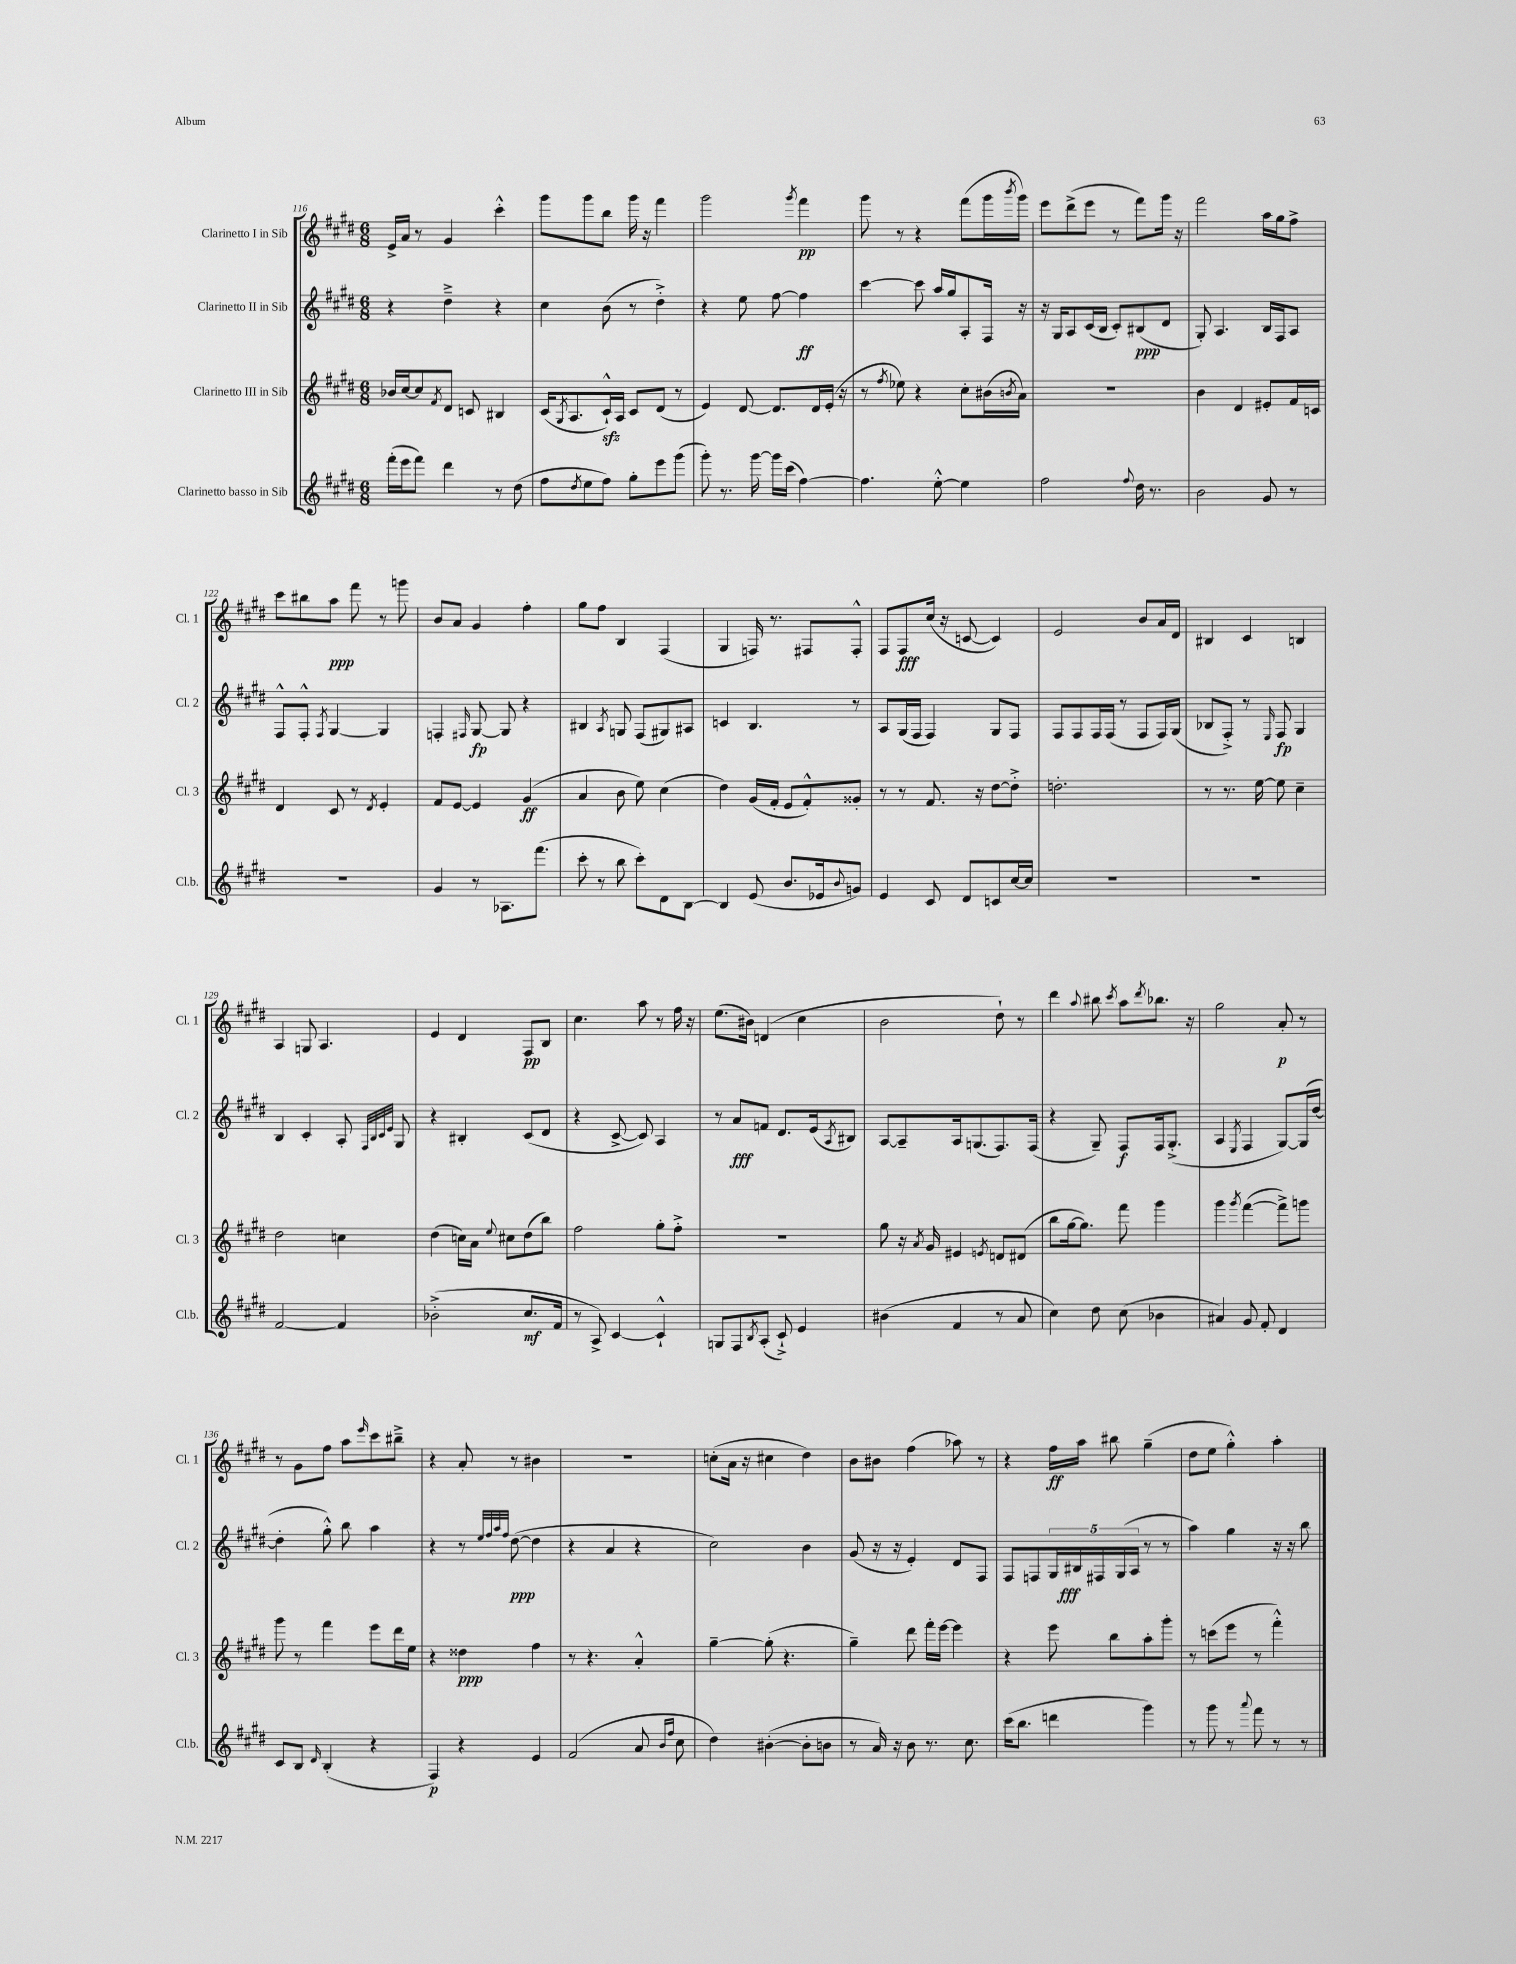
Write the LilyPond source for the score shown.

<<
\new StaffGroup <<
\new Staff = "s0" \with { instrumentName = "Clarinetto I in Sib" shortInstrumentName = "Cl. 1" } {
    \clef treble \key e \major \numericTimeSignature \time 6/8
    e'16-> a'16 r8 gis'4 cis'''4-.-^ |
    gis'''8 gis'''8 b''8 gis'''16 r16 fis'''4 |
    gis'''2 \acciaccatura { gis'''8 } fis'''4\pp |
    gis'''8 r8 r4 fis'''8( gis'''16 \acciaccatura { b'''8 } gis'''16) |
    e'''8 dis'''8->( e'''8 r8 fis'''8) gis'''16 r16 |
    fis'''2 a''16 gis''16 fis''8-> |
    cis'''8 bis''8 a''8\ppp fis'''8 r8 g'''8 |
    b'8 a'8 gis'4 fis''4-. |
    gis''8 fis''8 b4 fis4( |
    gis4 f16) r8. fis8 fis8-.-^ |
    fis8 fis8\fff cis''16( r16 c'8~ c'4) |
    e'2 b'8 a'16 dis'16 |
    bis4 cis'4 b4 |
    a4 g8 a4. |
    e'4 dis'4 fis8\pp b8 |
    cis''4. a''8 r8 fis''16 r16 |
    e''8.( bis'16) d'4( cis''4 |
    b'2 dis''8-!) r8 |
    dis'''4 \appoggiatura { a''8 } bis''8 \acciaccatura { cis'''8 } a''8 \acciaccatura { dis'''8 } bes''8. r16 |
    gis''2 a'8-.\p r8 |
    r8 gis'8 fis''8 a''8 \grace { e'''16 } cis'''8 bis''8---> |
    r4 a'8-. r8 bis'4 |
    R2. |
    c''8-.( a'16 r16 cis''4 dis''4) |
    b'8 bis'8 fis''4( aes''8) r8 |
    r4 fis''16\ff a''16 bis''8 gis''4--( |
    dis''8 e''8 gis''4-.-^) a''4-. \bar "|." |
}
\new Staff = "s1" \with { instrumentName = "Clarinetto II in Sib" shortInstrumentName = "Cl. 2" } {
    \clef treble \key e \major \numericTimeSignature \time 6/8
    r4 dis''4---> r4 |
    cis''4 b'8( r8 dis''4-.->) |
    r4 e''8 fis''8~ fis''4\ff |
    cis'''4~ cis'''8 a''16 gis''16 a8-. fis16 r16 |
    r16 gis16 a8 cis'16( b16 cis'8-.) bis8\ppp( dis'8 |
    gis8-.) a4. b16 fis16 a8 |
    fis8-^ fis8-.-^ \acciaccatura { fis8 } gis4~ gis4 |
    f4-. \grace { fis16 } gis8~\fp gis8 r4 |
    bis4 \acciaccatura { a8 } g8 fis8( gis8) ais8 |
    c'4 b4. r8 |
    a8 gis16( fis16 fis4) gis8 fis8 |
    fis8 fis8 fis16 fis16( r8 fis8 fis16) gis16( |
    bes8 fis8-.->) r8 \grace { e16 } fis8\fp gis4 |
    b4 cis'4-. a8-. \grace { fis32 b32 cis'32 e'32 } gis8 |
    r4 bis4-. cis'8( dis'8 |
    r4 cis'8~-> cis'8) a4 |
    r8 a'8\fff f'8 dis'8. e'16( \acciaccatura { a8 } bis8) |
    a8~ a8-- a16 g8.( fis8.) fis16( |
    r4 gis8--) fis8\f fis16 gis8.-.->( |
    a4 \acciaccatura { e8 } fis4 gis8~) gis16( dis''16~ |
    dis''4-. gis''8-.-^) b''8 a''4 |
    r4 r8 \grace { e''32 fis''32 a''32 fis''32 } dis''8~\ppp( dis''4 |
    r4 a'4 r4 |
    cis''2) b'4 |
    gis'8( r16 r16 e'4-.) dis'8 fis8 |
    fis8 f8 \tuplet 5/4 { gis16 bis16\fff fis16 gis16( a16 } r8 r8 |
    a''4) gis''4 r16 r16 b''8 \bar "|." |
}
\new Staff = "s2" \with { instrumentName = "Clarinetto III in Sib" shortInstrumentName = "Cl. 3" } {
    \clef treble \key e \major \numericTimeSignature \time 6/8
    bes'16 cis''16~ cis''8 \acciaccatura { fis'8 } dis'8 c'8 bis4 |
    cis'16( \acciaccatura { gis8 } a8. cis'16-!-^\sfz) a16 cis'8 dis'8( r8 |
    e'4) dis'8~ dis'8. dis'16 e'16-.( r16 |
    r8 \acciaccatura { fis''8 } ees''8) r4 cis''8-. bis'16( \acciaccatura { b'8 } a'16) |
    R2. |
    b'4 dis'4 eis'8-. fis'16 c'16 |
    dis'4 cis'8 r8 \acciaccatura { dis'8 } e'4-. |
    fis'8 e'8~ e'4 gis'4\ff( |
    a'4 b'8 e''8) cis''4( |
    dis''4) gis'16( fis'16-. e'8 fis'8-.-^) gisis'8-. |
    r8 r8 fis'8. r16 dis''8~ dis''8-.-> |
    d''2.-. |
    r8 r8. e''16~ e''8 cis''4-- |
    dis''2 c''4 |
    dis''4( c''16) a'16 \appoggiatura { e''8 } cis''8 dis''8( b''8) |
    fis''2 gis''8-. fis''8-.-> |
    R2. |
    gis''8 r16 \acciaccatura { a'8 } gis'16 eis'4 \acciaccatura { e'8 } d'8 dis'8( |
    b''8 gis''16~ gis''8.) fis'''8 gis'''4 |
    gis'''4 \acciaccatura { gis'''8 } fis'''4~( fis'''8->) g'''8 |
    gis'''8 r8 fis'''4 e'''8 dis'''16 e''16 |
    r4 disis''4\ppp fis''4 |
    r8 r4. a'4-.-^ |
    gis''4~-- gis''8-.( r4. |
    gis''4--) dis'''8 fis'''16-. e'''16~ e'''4 |
    r4 e'''8 b''8 a''8-. gis'''8-. |
    r8 c'''8( e'''8 r8 fis'''4-.-^) \bar "|." |
}
\new Staff = "s3" \with { instrumentName = "Clarinetto basso in Sib" shortInstrumentName = "Cl.b." } {
    \clef treble \key e \major \numericTimeSignature \time 6/8
    fis'''16-.( e'''16 fis'''8) dis'''4 r8 dis''8( |
    fis''8 \acciaccatura { dis''8 } e''8 fis''8) gis''8-. e'''8 gis'''8( |
    gis'''8-.) r8. gis'''16~ gis'''16 cis'''16( fis''4~) |
    fis''4. e''8~-.-^ e''4 |
    fis''2 \appoggiatura { fis''8 } dis''16 r8. |
    b'2 gis'8 r8 |
    R2. |
    gis'4 r8 aes8. fis'''8.( |
    cis'''8-. r8 b''8 cis'''8-.) dis'8 b8~ |
    b4 e'8( b'8. ees'16 \appoggiatura { b'8 } g'8) |
    e'4 cis'8 dis'8 c'8 cis''16~ cis''16 |
    R2. |
    R2. |
    fis'2~ fis'4 |
    bes'2-.->( cis''8.\mf fis'16 |
    r8 a8->) cis'4~ cis'4-!-^ |
    g8 fis8 \acciaccatura { b8 } a8-.( cis'8-!->) e'4 |
    bis'4( fis'4 r8 a'8 |
    cis''4) dis''8 cis''8( bes'4 |
    ais'4) gis'8 fis'8-. dis'4 |
    cis'8 b8 \grace { dis'16 } b4-.( r4 |
    fis4\p) r4 e'4 |
    fis'2( a'8 \grace { b'16 fis''16 } cis''8 |
    dis''4) bis'4~-.( bis'8-. b'8 |
    r8 a'16) r16 b'8 r8. cis''8. |
    cis'''16( b''8. d'''4 gis'''4) |
    r8 gis'''8 r8 \appoggiatura { a'''8 } fis'''8 r8 r8 \bar "|." |
}
>>
>>
\layout { \context { \Score currentBarNumber = #116 } }
